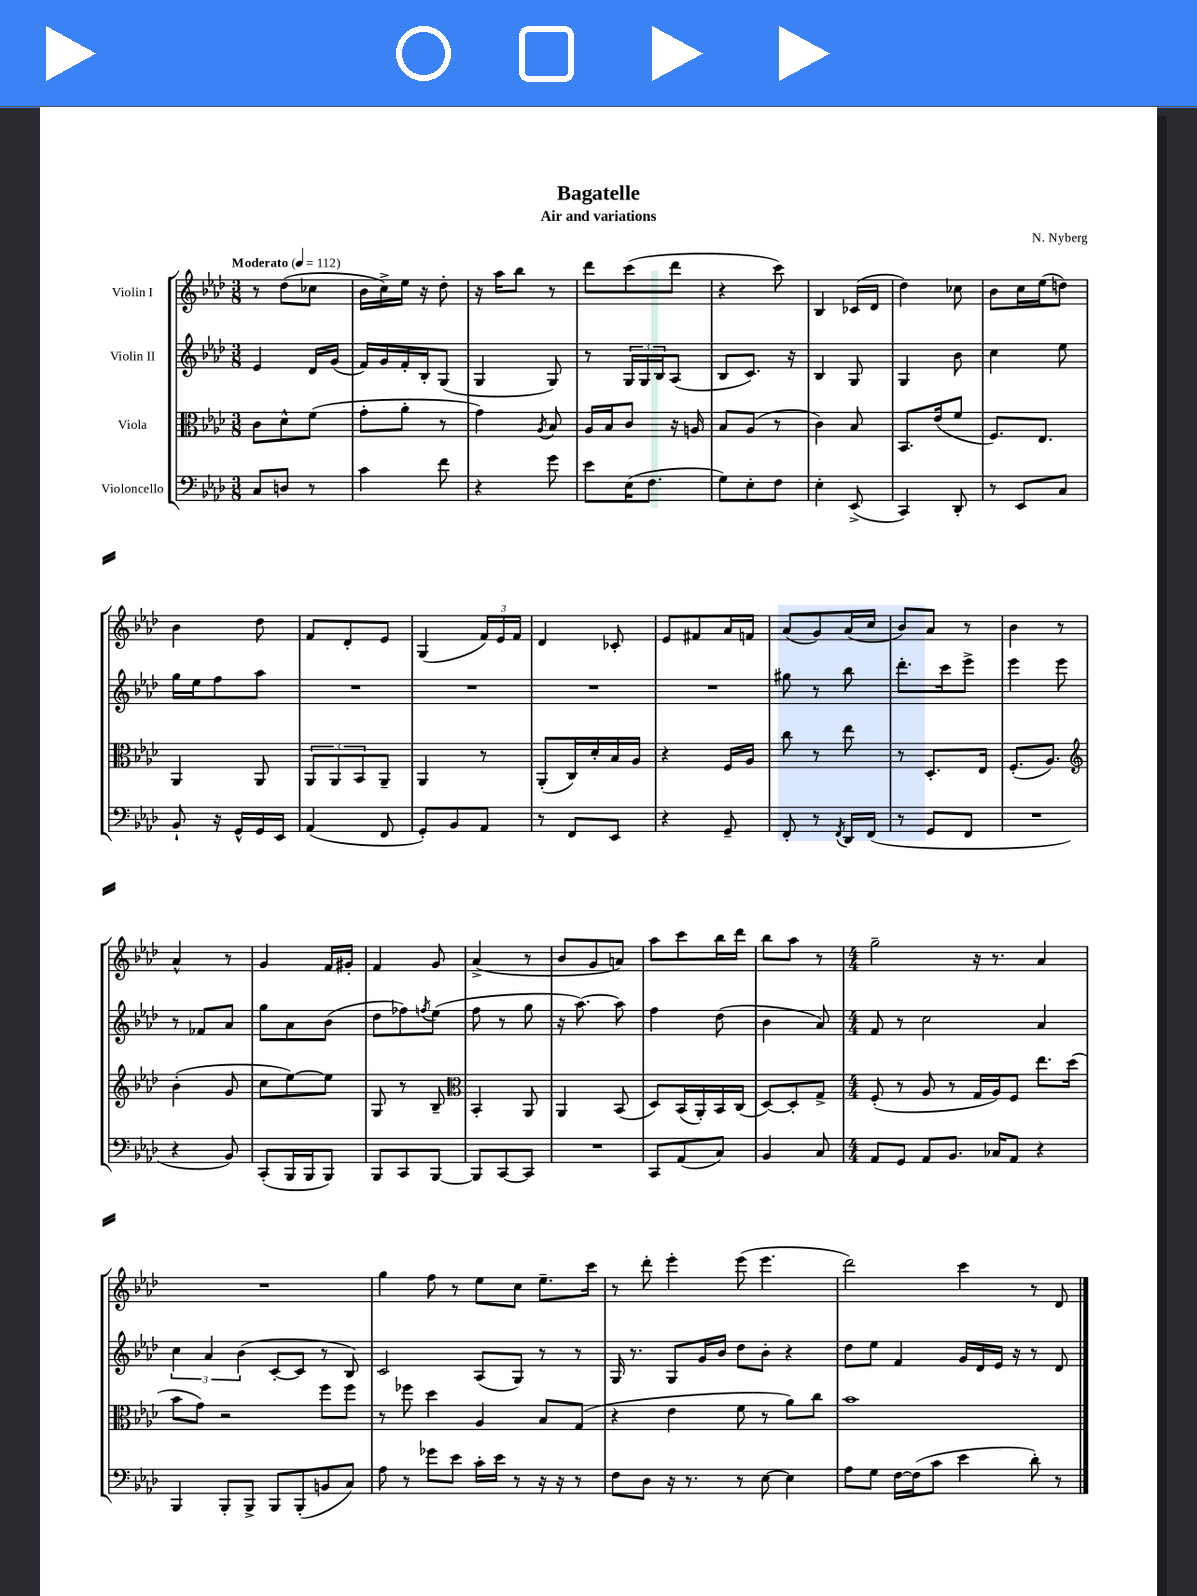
\header { title = "Bagatelle" composer = "N. Nyberg" subtitle = "Air and variations" }
<<
\new StaffGroup <<
\new Staff = "s0" \with { instrumentName = "Violin I" } {
    \clef treble \key aes \major \numericTimeSignature \time 3/8 \tempo "Moderato" 4 = 112
    r8 des''8( ces''8 |
    bes'16 c''16->) ees''16 r16 des''8-. |
    r16 aes''16 bes''8 r8 |
    des'''8 c'''8( des'''8 |
    r4 c'''8) |
    bes4 ces'16( des'16 |
    des''4) ces''8 |
    bes'8 c''16 ees''16( d''8) |
    bes'4 des''8 |
    f'8 des'8-. ees'8 |
    g4( \tuplet 3/2 { f'16) ees'16 f'16 } |
    des'4 ces'8-. |
    ees'8 fis'8 aes'16 f'16 |
    aes'8( g'8) aes'16( c''16 |
    bes'8) aes'8 r8 |
    bes'4 r8 |
    aes'4-^ r8 |
    g'4 f'16 gis'16-. |
    f'4 g'8 |
    aes'4->( r8 |
    bes'8 g'8 a'8) |
    aes''8 c'''8 bes''16 des'''16 |
    bes''8 aes''8 r8 |
    \numericTimeSignature \time 4/4 g''2-- r16 r8. aes'4 |
    R1 |
    g''4 f''8 r8 ees''8 c''8 ees''8.-- c'''16 |
    r8 des'''8-. ees'''4-. ees'''8( ees'''4. |
    des'''2) c'''4 r8 des'8 \bar "|." |
}
\new Staff = "s1" \with { instrumentName = "Violin II" } {
    \clef treble \key aes \major \numericTimeSignature \time 3/8
    ees'4 des'16 g'16( |
    f'16) g'16 f'16-. bes16-. g8( |
    g4 g8) |
    r8 \tuplet 3/2 { g16 g16 bes16 } aes8( |
    bes8 c'8.) r16 |
    bes4 g8 |
    g4 bes'8 |
    c''4 ees''8 |
    g''16 ees''16 f''8 aes''8 |
    R4. |
    R4. |
    R4. |
    R4. |
    gis''8 r8 bes''8 |
    des'''8.-. c'''16 ees'''8-> |
    ees'''4 ees'''8 |
    r8 fes'8 aes'8 |
    g''8 aes'8 bes'8( |
    des''8 fes''8) \acciaccatura { f''8 } ees''8( |
    f''8 r8 g''8 |
    r16 aes''8.~) aes''8 |
    f''4 des''8( |
    bes'4 aes'8) |
    \numericTimeSignature \time 4/4 f'8 r8 c''2 aes'4 |
    \tuplet 3/2 { c''4 aes'4 bes'4( } c'8~-. c'8 r8 bes8) |
    c'2 aes8( g8) r8 r8 |
    g16 r8. g8 g'16 bes'16 des''8 bes'8-. r4 |
    des''8 ees''8 f'4 g'16 des'16 ees'16 r16 r8 des'8 \bar "|." |
}
\new Staff = "s2" \with { instrumentName = "Viola" } {
    \clef alto \key aes \major \numericTimeSignature \time 3/8
    c'8 des'8-^ f'8( |
    g'8-. aes'8-. r8 |
    g'4) \acciaccatura { aes8 } bes8 |
    aes16 bes16 c'8 r16 a16 |
    bes8 aes8( r8 |
    c'4) bes8 |
    bes,8. ees'16( f'8 |
    f8.) ees8. |
    aes,4 aes,8 |
    \tuplet 3/2 { aes,8 aes,8 bes,8 } aes,8-- |
    aes,4 r8 |
    aes,8-.( c16) des'16-. bes16 aes16 |
    r4 f16 aes16 |
    c''8 r8 ees''8 |
    r8 des8.-. ees16 |
    f8.-.( aes8.) |
    \clef treble bes'4-.( g'8 |
    c''8 ees''8~) ees''8 |
    g8 r8 bes8-- |
    \clef alto bes,4-. aes,8 |
    aes,4 bes,8( |
    des8) bes,16( aes,16-.) bes,16 c16( |
    des8~) des8-. g8-> |
    \numericTimeSignature \time 4/4 f8-.( r8 aes8 r8 g16 aes16) f8 ees''8. des''16( |
    bes'8 g'8) r2 f''8 f''8 |
    r8 fes''8 des''4 aes4 bes8 g8( |
    r4 ees'4 f'8 r8 aes'8) c''8 |
    bes'1 \bar "|." |
}
\new Staff = "s3" \with { instrumentName = "Violoncello" } {
    \clef bass \key aes \major \numericTimeSignature \time 3/8
    c8 d8 r8 |
    c'4 f'8 |
    r4 g'8 |
    ees'8 ees16( f8. |
    g8) ees8-. f8 |
    ees4-. ees,8->( |
    c,4) des,8-. |
    r8 ees,8 c8 |
    bes,8-! r16 g,16-^ g,16 ees,16 |
    aes,4( f,8 |
    g,8-.) bes,8 aes,8 |
    r8 f,8 ees,8 |
    r4 g,8-- |
    f,8-. r8 \acciaccatura { f,8 } des,16 f,16( |
    r8 g,8 f,8 |
    R4. |
    r4 bes,8) |
    c,8-.( bes,,16 bes,,16 bes,,8) |
    bes,,8 c,8 bes,,8~ |
    bes,,8 c,8~ c,8 |
    R4. |
    c,8 aes,8( c8) |
    bes,4 c8 |
    \numericTimeSignature \time 4/4 aes,8 g,8 aes,8 bes,8. ces16 aes,8 r4 |
    bes,,4 bes,,8-. bes,,8-> bes,,8 bes,,8-.( b,8 c8) |
    aes8 r8 ges'8 ees'8 c'16-. ees'16 r8 r16 r16 r8 |
    f8 des8 r16 r8. r8 ees8~ ees4 |
    aes8 g8 f16~ f16( c'8 ees'4 des'8-.) r8 \bar "|." |
}
>>
>>
\layout { \context { \Score \remove "Bar_number_engraver" } }
